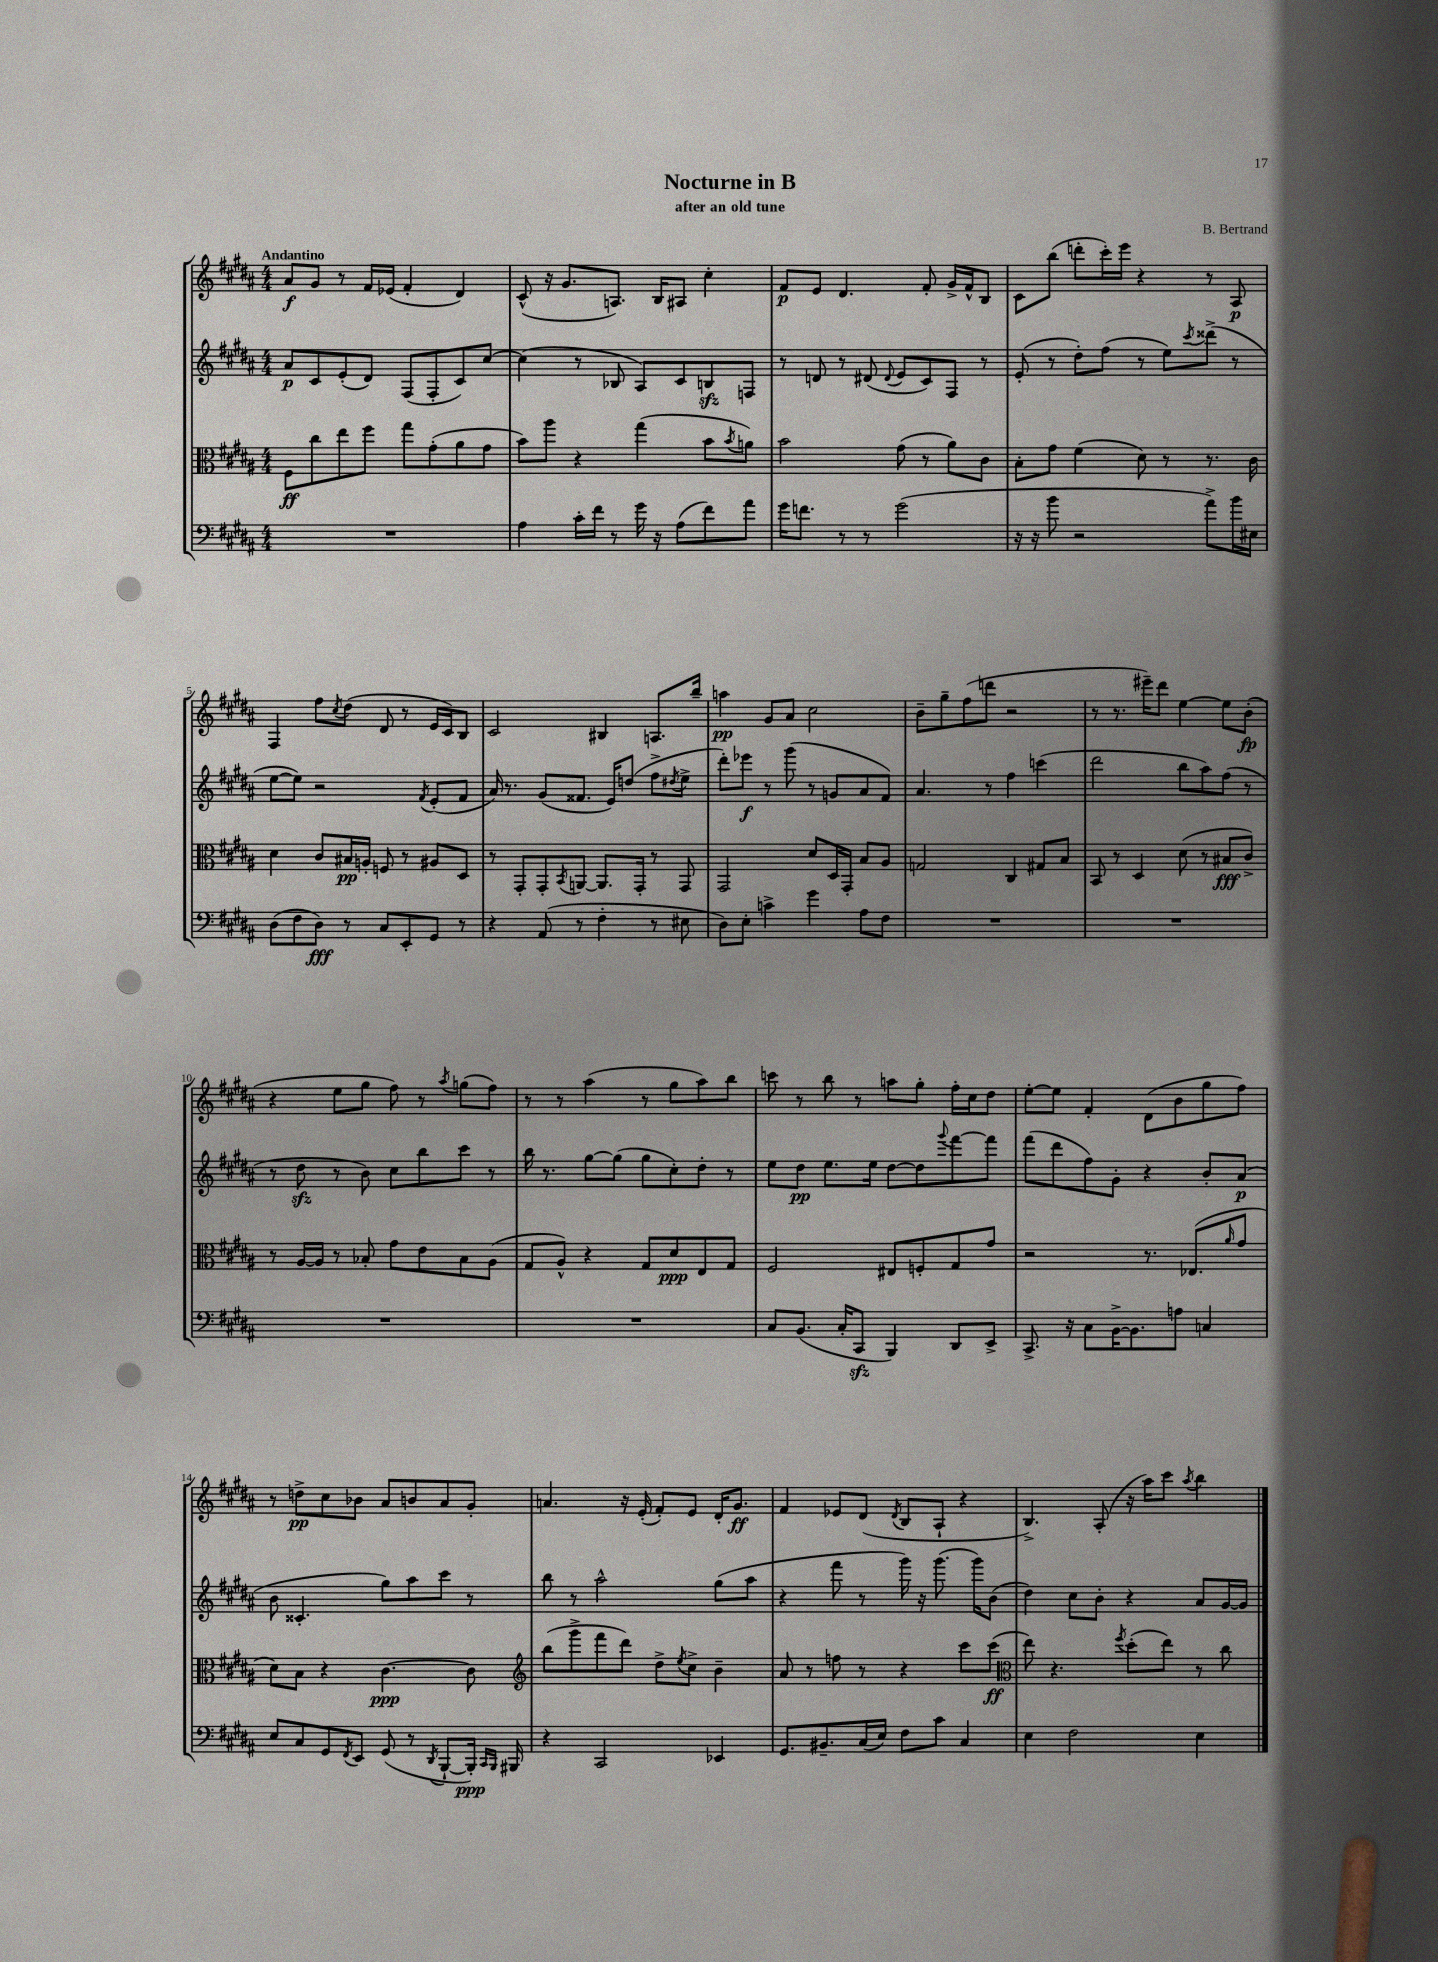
\header { title = "Nocturne in B" composer = "B. Bertrand" subtitle = "after an old tune" }
<<
\new StaffGroup <<
\new Staff = "s0" {
    \clef treble \key b \major \numericTimeSignature \time 4/4 \tempo "Andantino"
    ais'8\f gis'8 r8 fis'16 ees'16( fis'4-. dis'4) |
    cis'8-^( r16 gis'8. a8.) b16 ais8 cis''4-. |
    fis'8\p e'8 dis'4. fis'8-. gis'16-> fis'16-^ b8 |
    cis'8 b''8( d'''8-. cis'''16-.) e'''16 r4 r8 ais8\p |
    fis4 fis''8 \acciaccatura { cis''8 } dis''8( dis'8 r8 e'16 cis'16) b8 |
    cis'2 bis4 a8. b''16-- |
    a''4\pp gis'8 ais'8 cis''2 |
    b'8-- gis''8-- fis''8( d'''8 r2 |
    r8 r8. eis'''16--) dis'''8 e''4~ e''8 b'8-.\fp( |
    r4 e''8 gis''8 fis''8) r8 \acciaccatura { ais''8 } g''8( fis''8) |
    r8 r8 ais''4( r8 gis''8 ais''8) b''8 |
    c'''8 r8 b''8 r8 a''8 gis''8-. fis''16-. cis''16 dis''8 |
    e''8~-. e''8 fis'4-. dis'8( b'8 gis''8 fis''8) |
    r8 d''8->\pp cis''8 bes'8 ais'8 b'8 ais'8 gis'8-. |
    a'4. r16 e'16-.( fis'8-.) e'8 dis'16-. gis'8.\ff |
    fis'4 ees'8 dis'8( \acciaccatura { dis'8 } b8 ais8-! r4 |
    b4.->) ais8-.( r16 ais''16) cis'''8 \acciaccatura { ais''8 } b''4 \bar "|." |
}
\new Staff = "s1" {
    \clef treble \key b \major \numericTimeSignature \time 4/4
    ais'8\p cis'8 e'8-.( dis'8) fis8( fis8-. cis'8) cis''8~ |
    cis''4( r8 bes8 ais8) cis'8 b8\sfz f8 |
    r8 d'8 r8 dis'8( \appoggiatura { dis'8 } e'8 cis'8) fis8 r8 |
    e'8-.( r8 dis''8-.) fis''8( r8 e''8) \acciaccatura { cis'''8 } disis'''8->( r8 |
    e''8~ e''8) r2 \acciaccatura { fis'8 } e'8-.( fis'8 |
    ais'16) r8. gis'8( fisis'8. e'16) d''8( fis''8-> \acciaccatura { dis''8 } e''8-> |
    dis'''8-.) ees'''8\f r8 gis'''8( r8 g'8 ais'8 fis'8) |
    ais'4. r8 fis''4 c'''4( |
    dis'''2 b''8 ais''8) fis''8( r8 |
    r8 dis''8\sfz r8 b'8) cis''8 b''8 cis'''8 r8 |
    b''16 r8. gis''8~ gis''8( gis''8 cis''8-.) dis''8-. r8 |
    e''8 dis''8\pp e''8. e''16 dis''8~ dis''8 \appoggiatura { gis'''8 } fis'''8~ fis'''8 |
    fis'''8( dis'''8 fis''8) gis'8-. r4 b'8-. ais'8\p( |
    b'8 cisis'4.-. gis''8) ais''8 cis'''8 r8 |
    b''8 r8 ais''2-^ gis''8( ais''8 |
    r4 fis'''8 r8 gis'''16) r16 gis'''8.( gis'''16) b'8( |
    dis''4) cis''8 b'8-. r4 ais'8 gis'16~ gis'16 \bar "|." |
}
\new Staff = "s2" {
    \clef alto \key b \major \numericTimeSignature \time 4/4
    fis8\ff cis''8 e''8 fis''8 gis''8 gis'8-.( ais'8 gis'8 |
    b'8) ais''8 r4 gis''4( b'8 \acciaccatura { b'8 } a'8) |
    b'2 gis'8( r8 ais'8) cis'8 |
    b8-. gis'8 fis'4( dis'8) r8 r8. cis'16 |
    dis'4 cis'8 bis16\pp a16-. f8 r8 ais8 dis8 |
    r8 gis,8-. gis,8-. \acciaccatura { b,8 } a,8~ a,8. gis,16-. r8 gis,8 |
    gis,2 dis'8 dis16 gis,16-. b8 ais8 |
    g2 cis4 gis8 b8 |
    b,8 r8 dis4 dis'8( r8 bis8\fff cis'8->) |
    r8 ais16~ ais16 r8 bes8-. gis'8 e'8 bes8 ais8( |
    gis8 ais8-^) r4 gis8 dis'8\ppp e8 gis8 |
    fis2 eis8 f8-. gis8 gis'8 |
    r2 r8. ees8.( \grace { ais'16 } gis'8 |
    dis'8) b8 r4 cis'4.~\ppp cis'8 |
    \clef treble b''8( gis'''8-> fis'''8 dis'''8) dis''8-> \acciaccatura { e''8 } cis''8-> b'4-- |
    ais'8 r8 f''8 r8 r4 cis'''8 cis'''8\ff( |
    \clef alto e''8) r4. \acciaccatura { fis''8 } dis''8-.( e''8) r8 cis''8 \bar "|." |
}
\new Staff = "s3" {
    \clef bass \key b \major \numericTimeSignature \time 4/4
    R1 |
    ais4 cis'16-. fis'16 r8 gis'16 r16 ais8( fis'8) ais'8 |
    gis'16 f'8. r8 r8 gis'2( |
    r16 r16 b'8 r2 ais'8->) b'16 eis16 |
    dis8( fis8 dis8\fff) r8 cis8 e,8-. gis,8 r8 |
    r4 ais,8( r8 fis4-. r8 eis8 |
    dis8) e8-. c'4-> gis'4 ais8 fis8 |
    R1 |
    R1 |
    R1 |
    R1 |
    cis8 b,8.( cis16-. cis,8\sfz b,,4) dis,8 e,8-> |
    cis,8.-> r16 cis8 b,16~-> b,8. a8 c4 |
    e8 cis8 gis,8 \acciaccatura { fis,8 } e,8 gis,8( r8 \acciaccatura { dis,8 } b,,8~-! b,,16-.\ppp) \grace { cis,16 b,,16 } bis,,16 |
    r4 cis,2 ees,4 |
    gis,8. bis,8.-- cis16( e16) fis8 cis'8 cis4 |
    e4 fis2 e4 \bar "|." |
}
>>
>>
